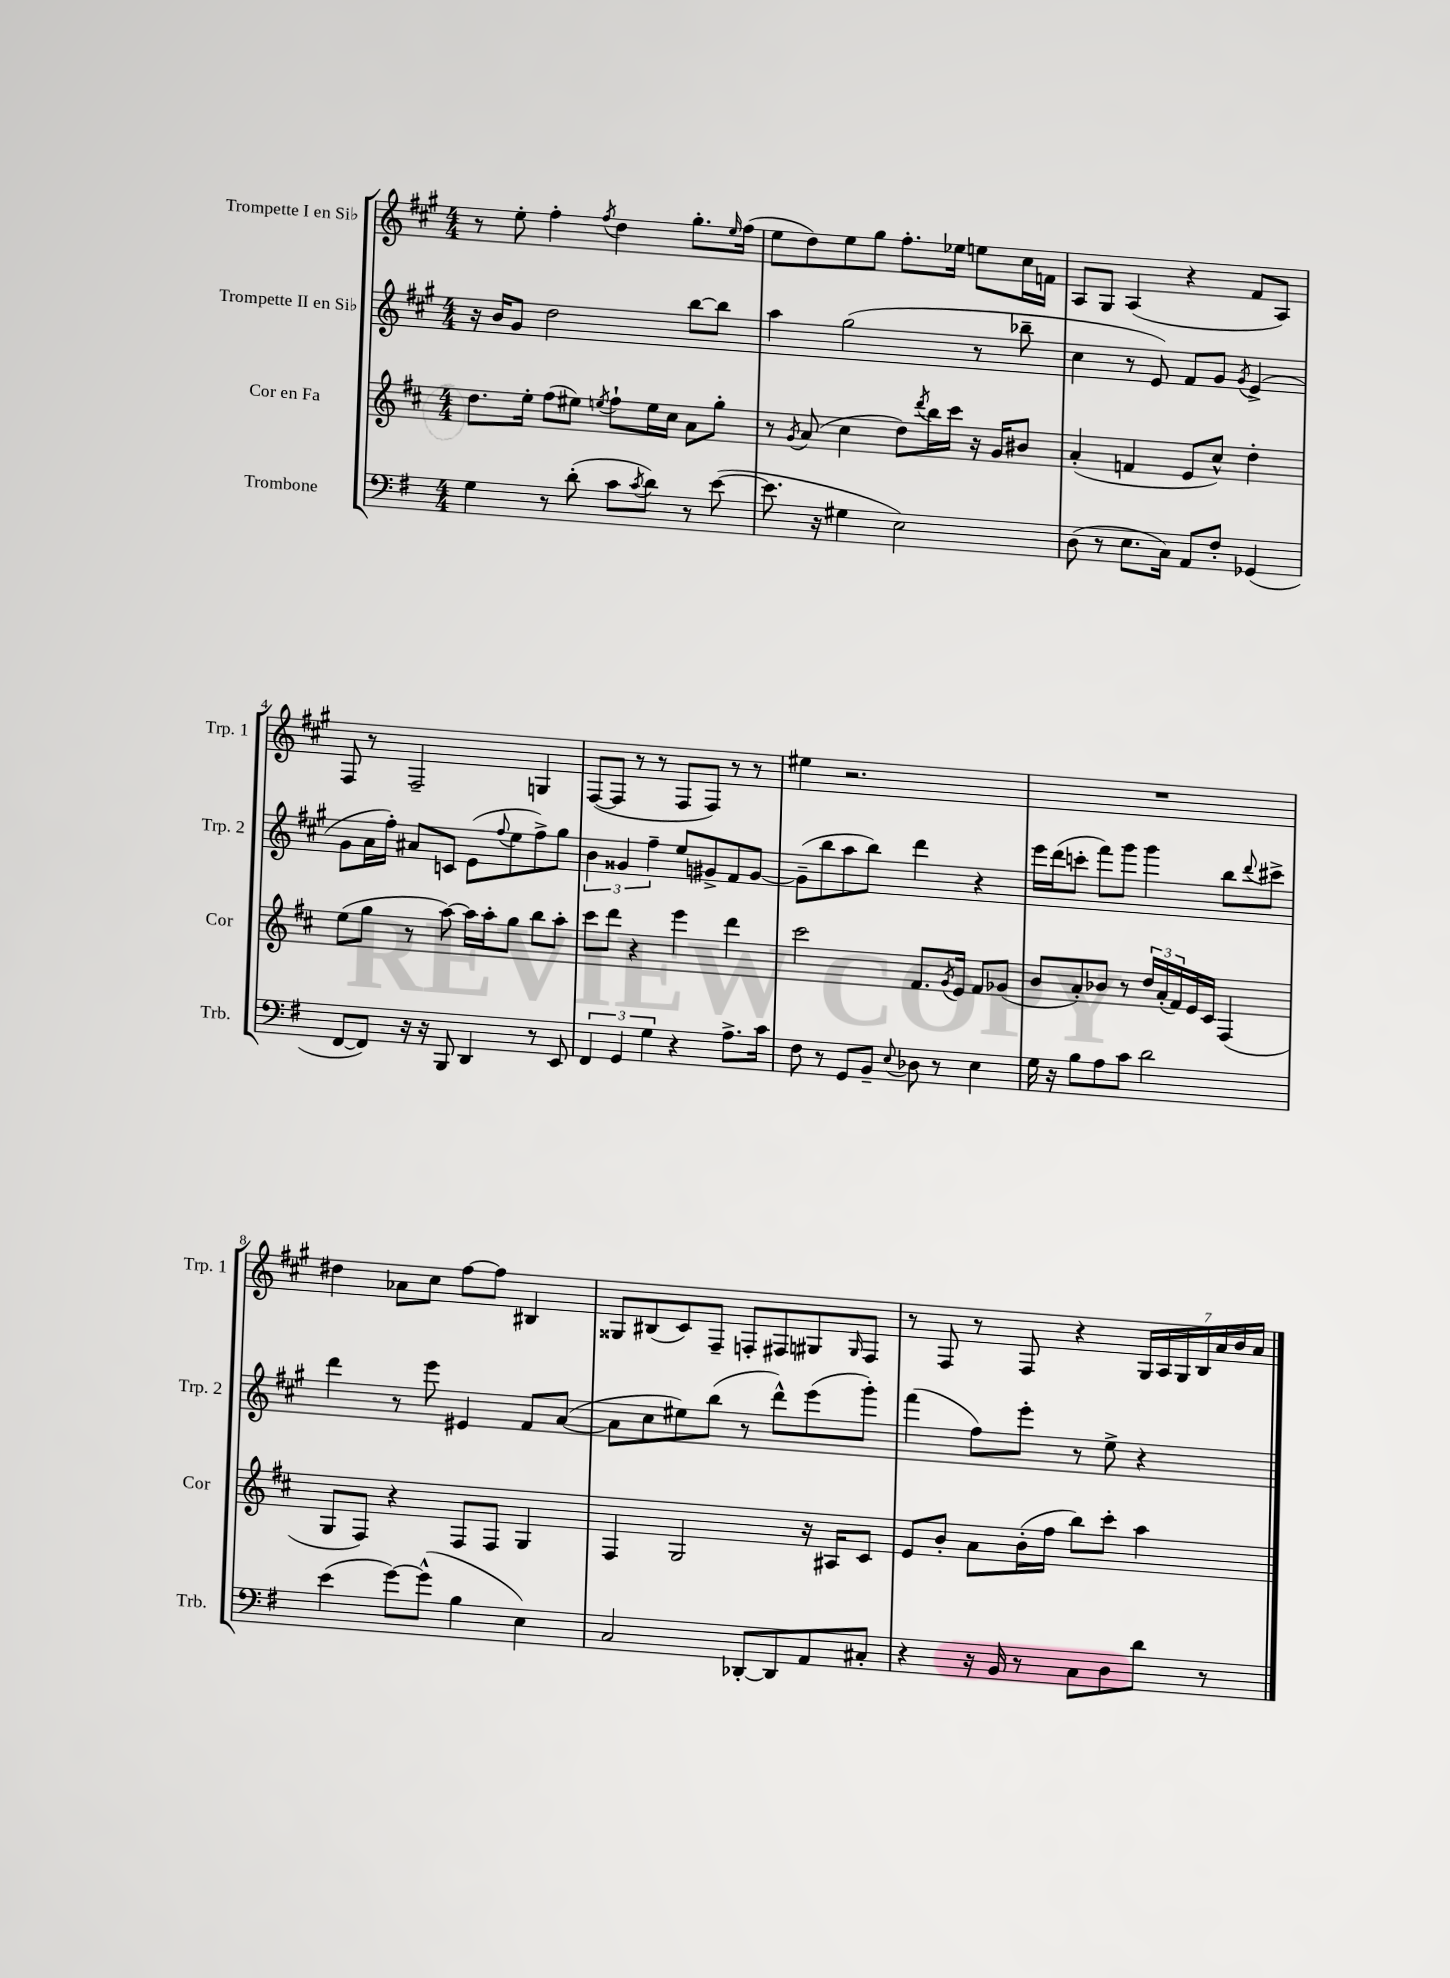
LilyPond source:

<<
\new StaffGroup <<
\new Staff = "s0" \with { instrumentName = "Trompette I en Sib" shortInstrumentName = "Trp. 1" } {
    \clef treble \key a \major \numericTimeSignature \time 4/4
    r8 e''8-. fis''4-. \acciaccatura { fis''8 } d''4 gis''8.-. \grace { e''16 } fis''16( |
    e''8 d''8) e''8 gis''8 fis''8.-. ees''16 e''8 cis''16 f'16 |
    a8 gis8 a4( r4 fis'8 a8) |
    fis8 r8 fis2-- g4 |
    fis8~( fis8 r8 r8 fis8 fis8) r8 r8 |
    eis''4 r2. |
    R1 |
    dis''4 aes'8 cis''8 fis''8~ fis''8 bis4 |
    gisis8 bis8( cis'8) fis8-- f8-. fis8 gis8 \grace { gis16 } fis8 |
    r8 fis8 r8 fis8 r4 \tuplet 7/4 { gis16 a16 gis16 b16 a'16 b'16 a'16 } \bar "|." |
}
\new Staff = "s1" \with { instrumentName = "Trompette II en Sib" shortInstrumentName = "Trp. 2" } {
    \clef treble \key a \major \numericTimeSignature \time 4/4
    r16 b'16 gis'8 d''2 b''8~ b''8 |
    a''4 gis''2( r8 bes''8-- |
    cis''4 r8 e'8) fis'8 gis'8 \acciaccatura { gis'8 } e'4->( |
    gis'8 a'16 fis''16-.) ais'8 c'8 e'8( \appoggiatura { fis''8 } e''8 fis''8->) gis''8 |
    \tuplet 3/2 { b'4 gisis'4 fis''4-- } e''8 gis'8-> fis'8 gis'8~ |
    gis'8--( b''8 a''8 b''8) d'''4 r4 |
    e'''16 d'''16( c'''8-. fis'''8) gis'''8 gis'''4 b''8 \appoggiatura { d'''8 } cis'''8-> |
    d'''4 r8 e'''8 eis'4 fis'8 a'8~( |
    a'8 cis''8 eis''8) b''8( r8 d'''8-^) e'''8( gis'''8-.) |
    fis'''4( fis''8) e'''8-. r8 e''8-> r4 \bar "|." |
}
\new Staff = "s2" \with { instrumentName = "Cor en Fa" shortInstrumentName = "Cor" } {
    \clef treble \key d \major \numericTimeSignature \time 4/4
    d''8. e''16-. fis''8( eis''8) \acciaccatura { e''8 } fis''8-! e''16 cis''16 a'8 g''8-. |
    r8 \acciaccatura { g'8 } a'8( cis''4 d''8) \acciaccatura { d'''8 } b''16 cis'''16 r16 g'16 bis'8 |
    a'4-.( f'4 e'8 cis''8-^) d''4-. |
    e''8( g''8 r8 a''8~) a''16 a''16-. g''8 b''8 a''8-. |
    cis'''8 d'''8 r4 e'''4 d'''4 |
    cis'''2 fis'8. \acciaccatura { g'8 } e'16 fis'8 ges'8( |
    b'8 a'8-.) bes'8 r8 \tuplet 3/2 { d''16 a'16-.( fis'16) } e'16 cis'16 fis4( |
    g8 fis8) r4 fis8 fis8 g4 |
    fis4 g2 r16 ais16 cis'8 |
    e'8 b'8-. a'8 b'16-.( fis''16 b''8) cis'''8-. a''4 \bar "|." |
}
\new Staff = "s3" \with { instrumentName = "Trombone" shortInstrumentName = "Trb." } {
    \clef bass \key g \major \numericTimeSignature \time 4/4
    g4 r8 d'8-.( c'8 \acciaccatura { c'8 } d'8) r8 e'8~( |
    e'8. r16 gis4 e2) |
    d8( r8 e8. c16) a,8 fis8-. ges,4( |
    fis,8~ fis,8) r16 r16 b,,8 d,4 r8 e,8 |
    \tuplet 3/2 { fis,4 g,4 g4 } r4 a8.-> c'16 |
    fis8 r8 g,8 b,8-- \appoggiatura { e8 } des8 r8 e4 |
    g16 r16 b8 a8 c'8 d'2 |
    e'4( g'8~) g'8-^( b4 e4) |
    c2 des,8~-. des,8 a,8 cis8-. |
    r4 r16 b,16 r8 c8 d8 d'8 r8 \bar "|." |
}
>>
>>
